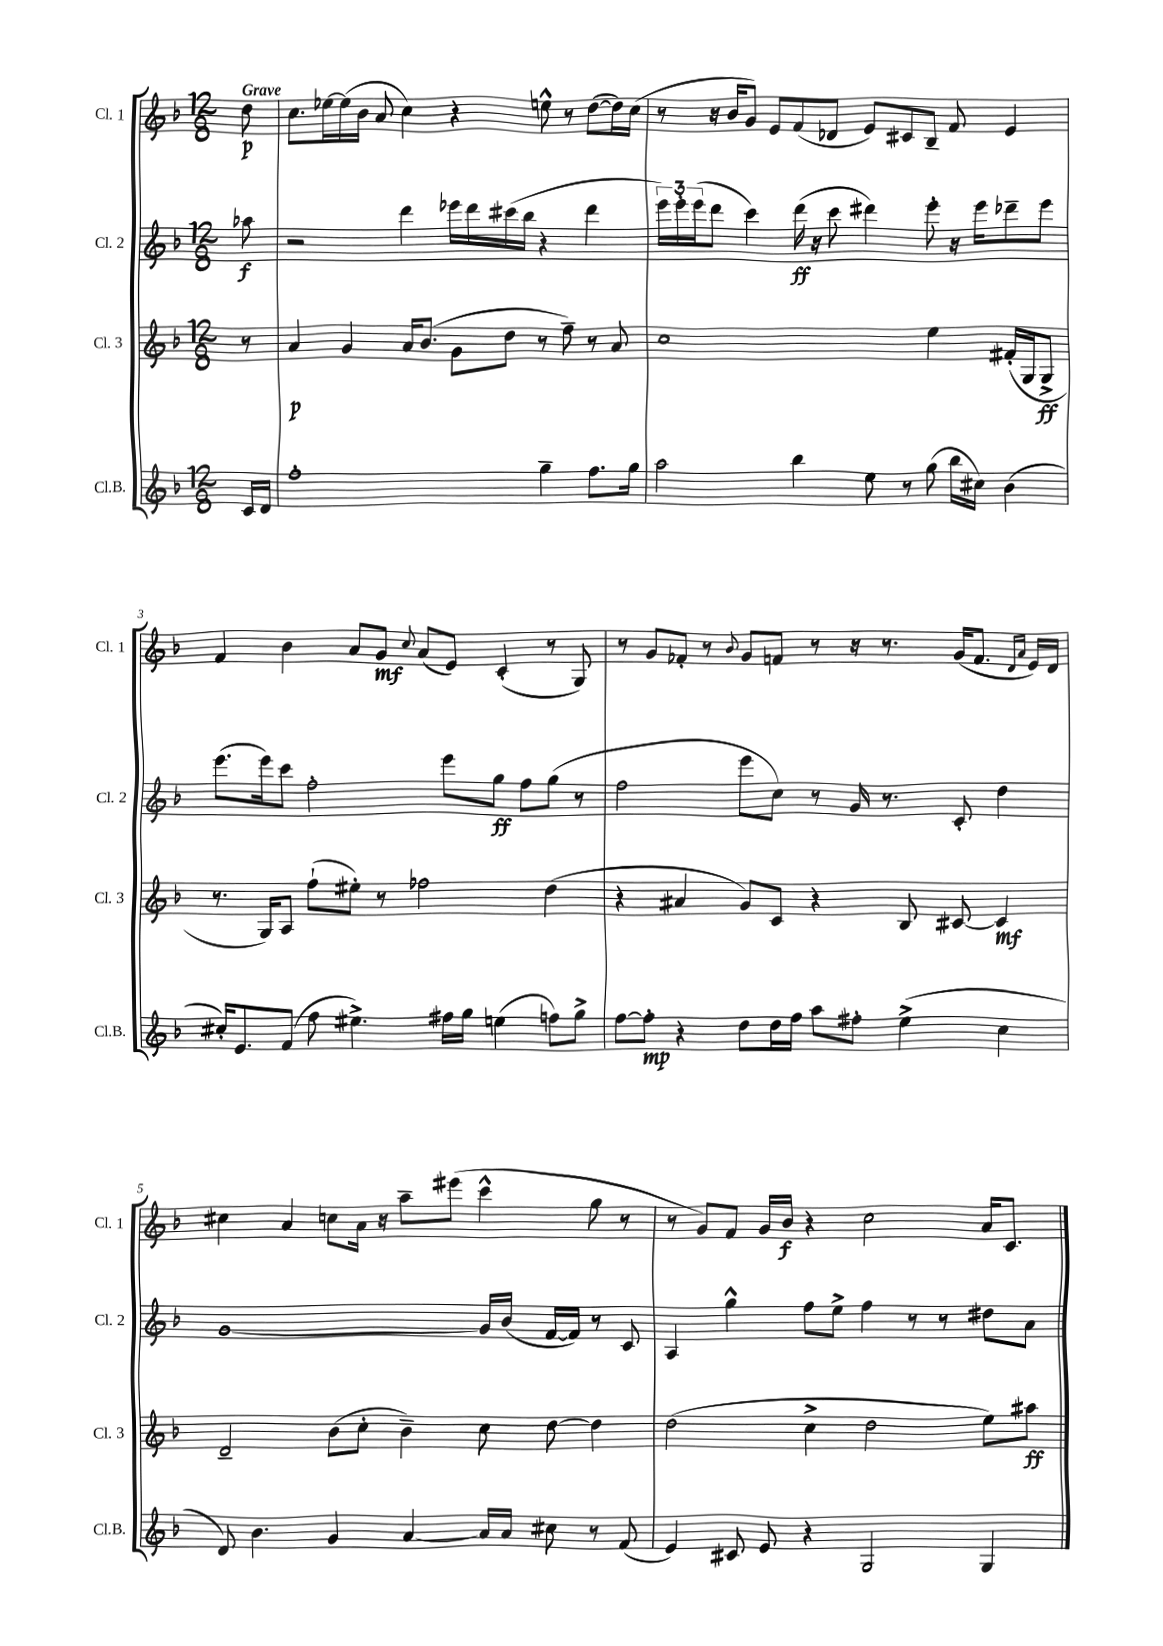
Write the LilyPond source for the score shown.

<<
\new StaffGroup <<
\new Staff = "s0" \with { instrumentName = "Cl. 1" shortInstrumentName = "Cl. 1" } {
    \clef treble \key f \major \numericTimeSignature \time 12/8 \partial 8 \tempo "Grave"
    d''8\p |
    c''8. ees''16~ ees''16( bes'16 a'8 c''4) r4 e''8-^ r8 d''8~( d''16) c''16( |
    r8 r16 bes'16 g'8) e'8 f'8( des'8 e'8) cis'8 bes8-- f'8 e'4 |
    f'4 bes'4 a'8 g'8\mf \appoggiatura { c''8 } a'8( e'8) c'4-.( r8 g8) |
    r8 g'8 fes'8-. r8 \appoggiatura { bes'8 } g'8 f'8 r8 r16 r8. g'16( f'8. \grace { d'16 a'16 } e'16) d'16 |
    cis''4 a'4 c''8 a'16 r16 a''8-- eis'''8( c'''4-^ g''8 r8 |
    r8 g'8) f'8 g'16 bes'16\f r4 c''2 a'16 c'8. \bar "|." |
}
\new Staff = "s1" \with { instrumentName = "Cl. 2" shortInstrumentName = "Cl. 2" } {
    \clef treble \key f \major \numericTimeSignature \time 12/8 \partial 8
    aes''8\f |
    r2 d'''4 ees'''16 d'''16 cis'''16( bes''16 r4 d'''4 |
    \tuplet 3/2 { e'''16) e'''16-. e'''16( } d'''8 c'''4) d'''16\ff( r16 c'''8 dis'''4) e'''8-. r16 e'''16 des'''8-- e'''8 |
    e'''8.( e'''16) c'''8 f''2-. e'''8 g''8\ff f''8 g''8( r8 |
    f''2 e'''8 c''8) r8 g'16 r8. c'8-. d''4 |
    g'1~ g'16 bes'16( f'16~ f'16) r8 c'8 |
    a4 g''4-^ f''8 e''8-> f''4 r8 r8 dis''8 a'8 \bar "|." |
}
\new Staff = "s2" \with { instrumentName = "Cl. 3" shortInstrumentName = "Cl. 3" } {
    \clef treble \key f \major \numericTimeSignature \time 12/8 \partial 8
    r8 |
    a'4\p g'4 a'16 bes'8.( g'8 d''8 r8 f''8--) r8 a'8 |
    c''1 e''4 fis'16-.( g16 g8->\ff |
    r8. g16) a8 f''8-!( eis''8-.) r8 fes''2 d''4( |
    r4 ais'4 g'8) c'8 r4 bes8 cis'8~ cis'4\mf |
    d'2-- bes'8( c''8-. bes'4--) c''8 d''8~ d''4 |
    d''2( c''4-> d''2 e''8) ais''8\ff \bar "|." |
}
\new Staff = "s3" \with { instrumentName = "Cl.B." shortInstrumentName = "Cl.B." } {
    \clef treble \key f \major \numericTimeSignature \time 12/8 \partial 8
    c'16 d'16 |
    f''1-. g''4-- f''8. g''16 |
    a''2 bes''4 e''8 r8 g''8( bes''16 cis''16) bes'4( |
    cis''16-.) e'8. f'8( f''8 eis''4.->) fis''16 g''16 e''4( f''8) g''8-> |
    f''8~ f''8-.\mp r4 d''8 d''16 f''16 a''8 fis''8-. e''4->( c''4 |
    d'8) bes'4. g'4 a'4~ a'16 a'16 cis''8 r8 f'8( |
    e'4) cis'8 e'8 r4 g2 g4 \bar "|." |
}
>>
>>
